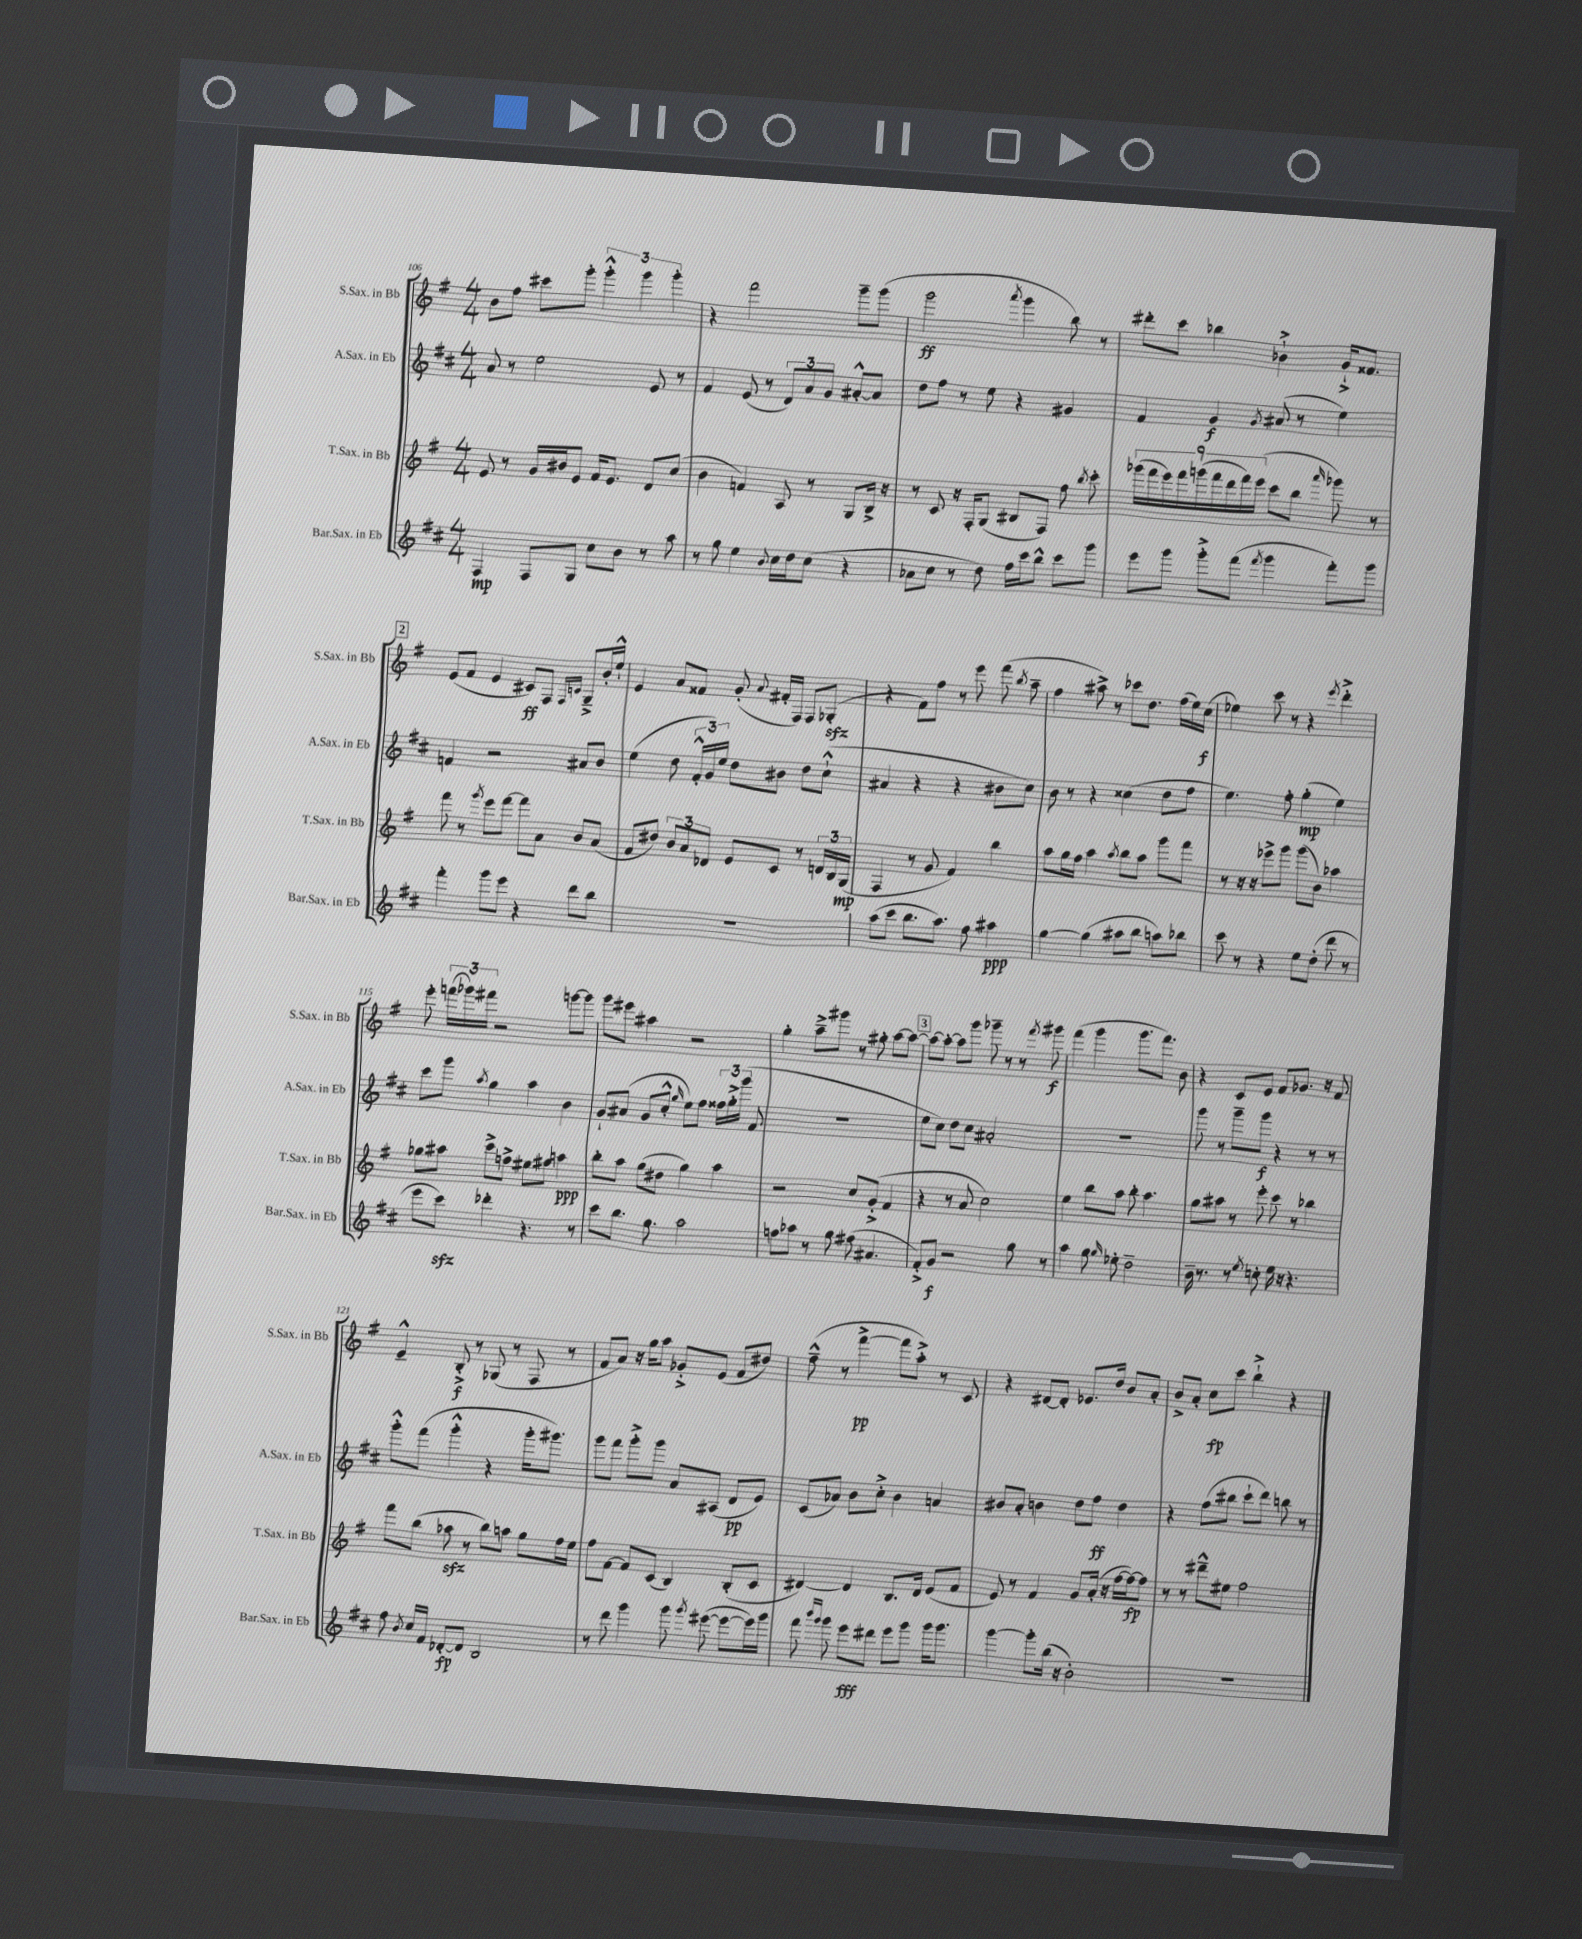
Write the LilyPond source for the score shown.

<<
\new StaffGroup <<
\new Staff = "s0" \with { instrumentName = "S.Sax. in Bb" shortInstrumentName = "S.Sax. in Bb" } {
    \clef treble \key g \major \numericTimeSignature \time 4/4
    \autoBeamOff b'8[ fis''8] cis'''8[ g'''8]-. \tuplet 3/2 { g'''4-.-^ g'''4 g'''4-. } |
    r4 fis'''2 g'''8[-- g'''8]( |
    g'''2\ff \acciaccatura { a'''8 } g'''4 b''8) r8 |
    dis'''8[-. c'''8] bes''4 bes'4-!-> g'16[-!-> fisis'8.] |
    \mark \markup { \box "2" } e'8[( fis'8] e'4 cis'8[\ff) fis8] \grace { fis16[ c'16] } g8[---> b'16-. e''16]-!-^ |
    e'4 a'8[ fisis'8] g'8-.( \appoggiatura { a'8 } fis'16[-. fis16]) fis8[ ges8]-.\sfz( |
    r4 fis'8[) fis''8] r8 e'''8 fis'''8( \acciaccatura { b''8 } a''8-- |
    fis''4 ais''8->) r8 ces'''8[ d''8.] fis''16[( e''16) c''16]\f( |
    ees''4) c'''8 r8 r4 \acciaccatura { e'''8 } d'''4-.-> |
    e'''8-. \tuplet 3/2 { f'''16[( ges'''16) fis'''16] } r2 g'''8[~ g'''8] |
    g'''8[ eis'''8] ais''4 r2 |
    g''4-. a''8[---> gis'''8] r8 gis''8-. a''8[~ a''8]~ |
    \mark \markup { \box "3" } a''8[~ a''8]~-. a''8[ g'''8] ges'''8-- r8 r8 \acciaccatura { fis'''8 } gis'''8\f |
    fis'''4( g'''4 g'''8.[ fis'''8.]) b'8 |
    r4 c'8[ e'8] fis'8[ ges'8.] r16 fis'8 |
    e'4---^ b8-.->\f r8 ges8( r8 fis8 r8 |
    fis'8[ a'8]) r16 g''16[ a''8] ges'8[-.-> e'8]( fis'8[ dis''8]) |
    fis''8---^( r8 fis'''4~->\pp fis'''8[ a''8]-.->) r8 c'8 |
    r4 dis'8[~ dis'8]-. ees'8.[ d''16] b'8[ a'8]-. |
    b'8[-> a'8]-. c''8[\fp c'''8] b''4-!-> r4 \bar "|." |
}
\new Staff = "s1" \with { instrumentName = "A.Sax. in Eb" shortInstrumentName = "A.Sax. in Eb" } {
    \clef treble \key d \major \numericTimeSignature \time 4/4
    \autoBeamOff a'8 r8 e''2 e'8 r8 |
    fis'4 e'8( r8 \tuplet 3/2 { d'8[) a'8 g'8] } ais'8[~-.-^ ais'8] |
    d''8[ fis''8] r8 e''8 r4 gis'4 |
    fis'4 g'4\f \acciaccatura { g'8 } ais'8( r8 e''4) |
    \mark \markup { \box "2" } f'4 r2 ais'8[ b'8] |
    e''4( d''8 \tuplet 3/2 { fis'16[-.-^ g'16) e''16] } d''8[ bis'8] d''8[ cis''8]-!-^( |
    ais'4 r4 r4 bis'8[ cis''8]) |
    b'8 r8 r4 cisis''4( d''8[ fis''8] |
    e''4.) fis''8-. g''4-.\mp( e''4) |
    cis'''8[ g'''8] \acciaccatura { a''8 } g''4 a''4 b'4 |
    g'8[-! ais'8]( g'8[ cis''8]-.-^ \grace { g''16 } e''8[) fis''8] \tuplet 3/2 { fisis''16[ g''16-.-> g'''16]( } fis'8 |
    R1 |
    \mark \markup { \box "3" } e''8[ cis''8]) d''8[ cis''8] ais'2-. |
    R1 |
    g'''8 r8 g'''8[-- g'''8]\f r4 r8 r8 |
    g'''8[-.-^ fis'''8]( g'''4-.-^ r4 g'''16[-. gis'''8.]) |
    g'''8[ fis'''8] g'''8[-.-> g'''8] a'8[ ais8]( d'8[\pp e'8]) |
    cis'8[( aes'8]) b'8[ cis''8]-.-> b'4 a'4 |
    bis'8[ a'8]-. b'4 d''8[ fis''8]\ff d''4 |
    r4 fis''8[( bis''8] cis'''8[-! d'''8]) b''8 r8 \bar "|." |
}
\new Staff = "s2" \with { instrumentName = "T.Sax. in Bb" shortInstrumentName = "T.Sax. in Bb" } {
    \clef treble \key g \major \numericTimeSignature \time 4/4
    \autoBeamOff e'8 r8 g'16[ bis'16 e'8] fis'16[ e'8.] d'8[ c''8]( |
    b'4 f'4) a8 r8 g8[ b16]-> r16 |
    r8 c'8 r16 fis16[-. g8]( bis8[ fis8]) fis''8 \acciaccatura { b''8 } c'''8-. |
    \tuplet 9/8 { ges'''16[( fis'''16 e'''16) fis'''16 g'''16( fis'''16 d'''16 fis'''16) e'''16]( } c'''8[ b''8] \grace { a'''16 } ges'''8) r8 |
    \mark \markup { \box "2" } fis'''8 r8 \acciaccatura { g'''8 } e'''8[ fis'''8]~ fis'''8[ a'8] b'8[ a'8]( |
    fis'8[ dis''8]) \tuplet 3/2 { b'8[ a'8 des'8] } e'8[ c'8] r8 \tuplet 3/2 { d'16[ b16 g16]\mp( } |
    fis4 r8 g'8 fis'4) b''4 |
    a''8[ g''16 fis''16] a''4 \acciaccatura { a''8 } b''8[ a''8] g'''8[ fis'''8] |
    r8 r16 r16 ees'''8[-> g'''8] g'''8[( b'8]) aes''4 |
    ges''8[ ais''8] c'''8[-> f''8]-> eis''8[ fis''8] a''4\ppp |
    b''8[-. a''8] g''8[( dis''8] g''4) a''4 |
    r2 c''8[ g'8]-.->( fis'4 |
    \mark \markup { \box "3" } r4 r8 a'8 c''2) |
    e''4 b''8[ a''8] b''8-. a''4. |
    g''8[ ais''8] r8 e'''8-. c'''8 r8 bes''4 |
    fis'''8[ b''8]( aes''8\sfz r8 b''8[) a''8] g''8[ fis''16 e''16] |
    fis''8[ fis'8]~ fis'8[ c'8]( b4) b8[-.( c'8] |
    dis'4~) dis'4 b8.[ dis'16] e'8[( fis'8] |
    e'8) r8 fis'4 g'8[ a'16]-.( r16 fis''16[~ fis''16~\fp) fis''8] |
    r8 r8 dis'''8[---^ eis''8] fis''2 \bar "|." |
}
\new Staff = "s3" \with { instrumentName = "Bar.Sax. in Eb" shortInstrumentName = "Bar.Sax. in Eb" } {
    \clef treble \key d \major \numericTimeSignature \time 4/4
    \autoBeamOff fis4\mp fis8[ g8] cis''8[ b'8] r8 a''8 |
    r8 g''8 e''4 \appoggiatura { b'8 } cis''16[ d''16 cis''8]( r4 |
    aes'8[ cis''8] r8 d''8) fis''16[ cis'''16 b''8]-^ cis'''8[ g'''8] |
    e'''8[ g'''8] g'''8[-.-> fis'''8]( \acciaccatura { fis'''8 } g'''4 fis'''8[-.) g'''8] |
    \mark \markup { \box "2" } fis'''4-. g'''8[ e'''8] r4 d'''8[ b''8] |
    R1 |
    a''8[( cis'''8] b''8.[ a''8.]) fis''8 ais''4\ppp |
    g''4~ g''4( ais''8[ b''8] a''8[) bes''8] |
    cis'''8 r8 r4 e''8[ d''8]-.( d'''8 r8 |
    e'''8[ cis'''8]\sfz) des'''4-. r4. r8 |
    cis'''8[ b''8.] g''8. a''2 |
    f''8[ aes''8] r8 g''8 fis''8( ais'4. |
    \mark \markup { \box "3" } fis'8[-.->) g'8]\f r2 g''8 r8 |
    a''4 g''8 \grace { g''16 } ees''8-. d''2-- |
    b'16-- r8. r8 \acciaccatura { e''8 } c''8-. e''16 r16 r4. |
    fis''8 \acciaccatura { b'8 } cis''16[ fis'16] des'8[~-.\fp des'8] b2 |
    r8 d'''8 g'''4 g'''8 \acciaccatura { g'''8 } eis'''8~( eis'''8[~ eis'''16) g'''16] |
    fis'''8 \grace { b'''16[ g'''16] } g'''8 e'''8[\fff dis'''8] e'''8[ g'''8] g'''16[ g'''8.] |
    g'''4~ g'''8[-. b''16]( r16 b'2-.) |
    R1 \bar "|." |
}
>>
>>
\layout { \context { \Score currentBarNumber = #106 } }
